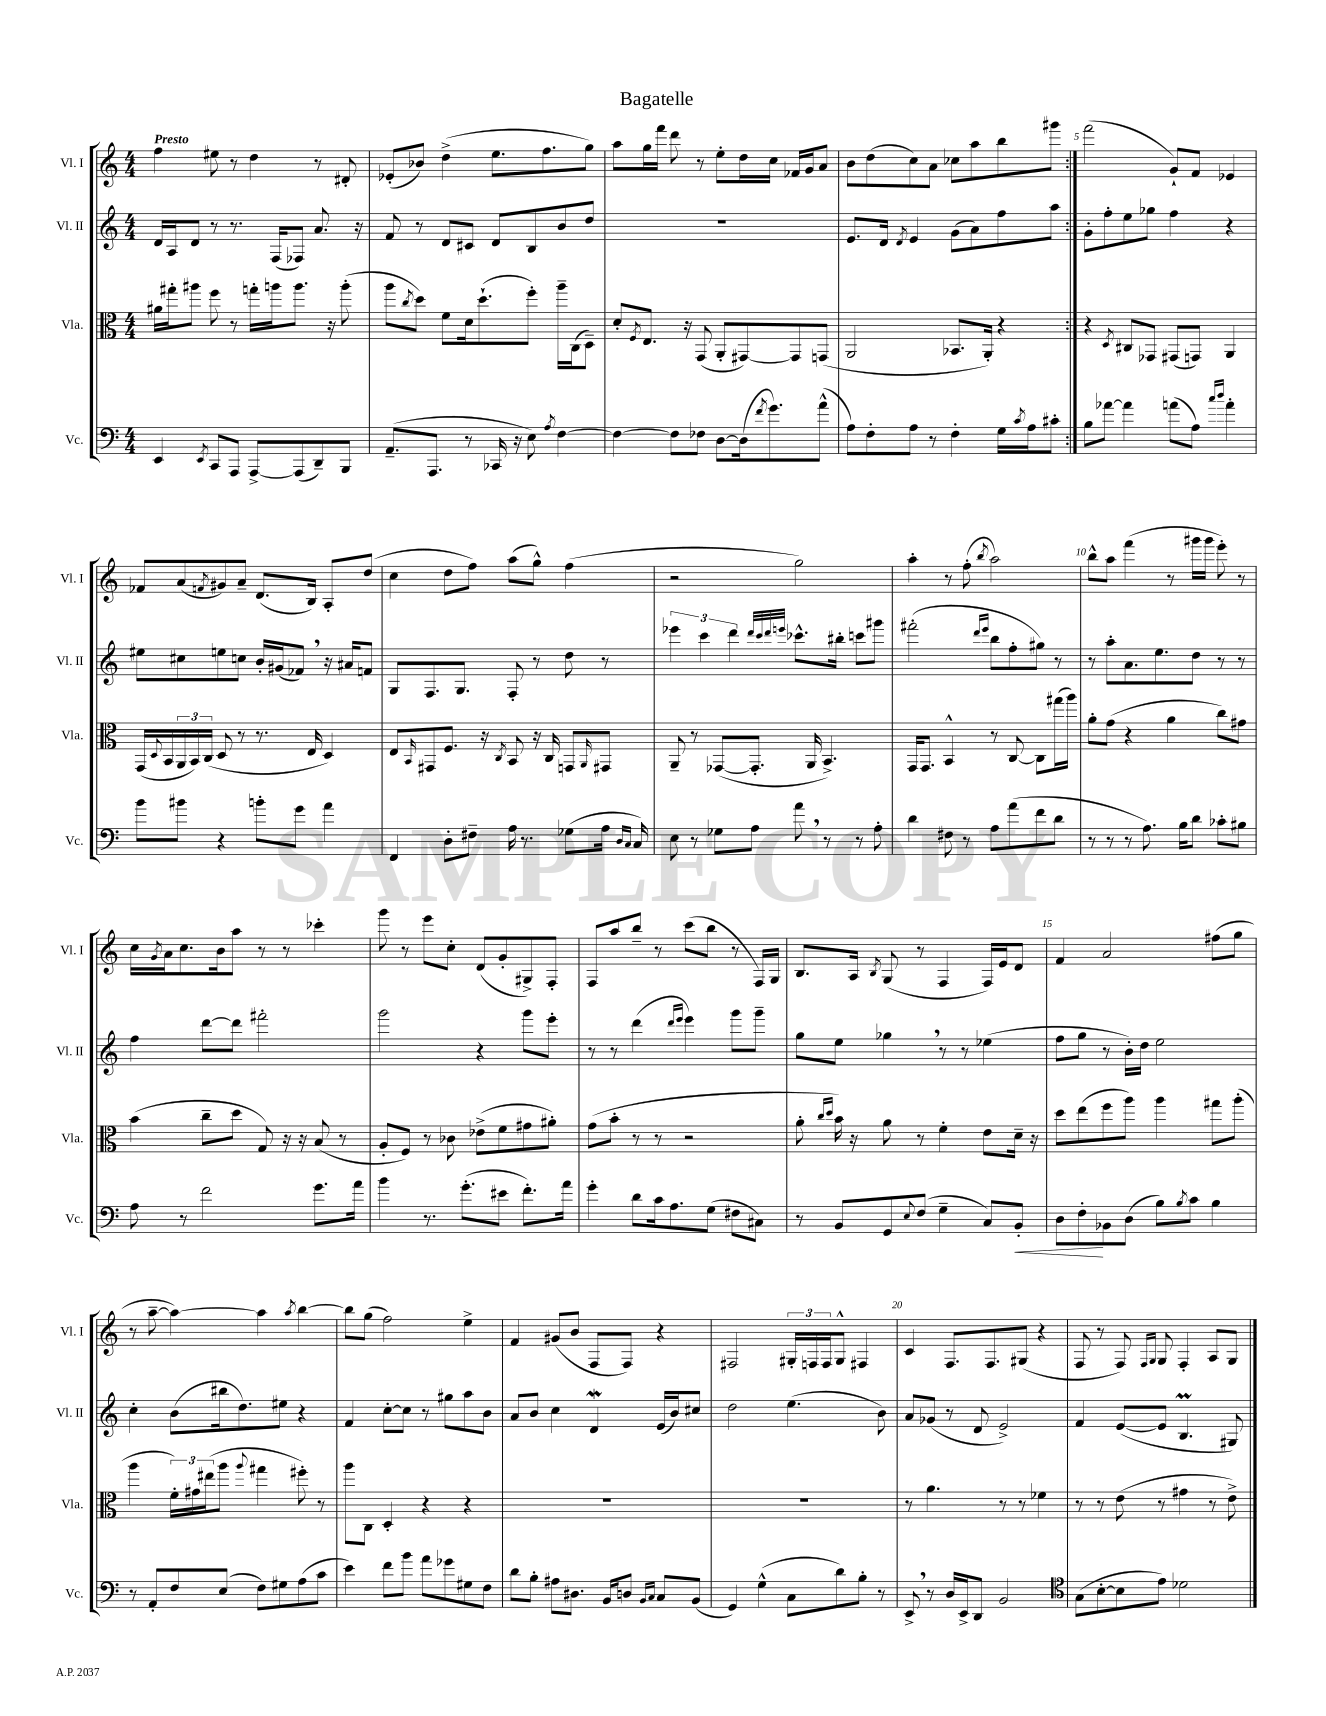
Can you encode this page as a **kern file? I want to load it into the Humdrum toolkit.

**kern	**kern	**kern	**kern
*staff4	*staff3	*staff2	*staff1
*clefF4	*clefC3	*clefG2	*clefG2
*k[]	*k[]	*k[]	*k[]
*M4/4	*M4/4	*M4/4	*M4/4
4EE	16a#	16d	4ff
.	16gg#'	16A	.
.	8aa#	8d	.
8qEE	.	.	.
8CC	8ff	8r	8ee#
8AAA	8r	8.r	8r
[8AAA^	16gg'	.	4dd
.	16aa	(16F	.
(8AAA]	8.aa	8F-)	.
8DD~)	.	8.a	8r
.	16r	.	.
8BBB	(8aa'	.	8d#'
.	.	16r	.
=	=	=	=
(8.AA~	8aa	8f	(8e-'
.	8qcc	.	.
.	8dd)	8r	8b-)
8.AAA	.	.	.
.	8f	8d	(4dd^
8r	16d	8c#	.
.	(8.dd`	.	.
16CC-	.	8d	8.ee
16r	.	.	.
8E)	8ff')	8B	.
.	.	.	8.ff
8qA	.	.	.
[4F	16aa~	8b	.
.	(16C	.	.
.	8D~)	8dd	8gg)
=	=	=	=
4F_	8d'	1r	8aa
.	8qF	.	.
.	8.E	.	16gg
.	.	.	16fff
8F]	.	.	8ddd
.	16r	.	.
8F-	(8GG	.	8r
[8D	8AA'	.	8ee'
(16D]	[8GG#)	.	16dd
8qf	.	.	.
8.g)	.	.	16cc
.	8GG#]	.	16f-
.	.	.	16g
(8a^^	(8GG	.	8a
=	=	=	=
8A)	2AA	8.e	8b
8F'	.	.	(8dd
.	.	16d	.
.	.	8qd	.
8A	.	4e	8cc)
8r	.	.	8a
4F'	8.BB-	(8g	8cc-
.	.	8a)	8aa
.	16AA')	.	.
16G	4r	8ff	8bb
8qc	.	.	.
16A	.	.	.
8c#'	.	8aa	8ggg#
=:|!	=:|!	=:|!	=:|!
8B	4r	8g'	(2fff
[8a-	.	8ff'	.
.	8qD	.	.
4a-]	8C#	8ee	.
.	8GG-	8gg-	.
(8a	(8GG#	4ff	8g`)
8A)	8GG)	.	8f
16qqcc	.	.	.
16qqdd	.	.	.
4a'	4AA	4r	4e-
=	=	=	=
8b	(16GG	8ee#	8f-
.	8qqD	.	.
.	16BB	.	.
8b#	24AA	8cc#	(8a
.	24BB)	.	.
.	(24C	.	.
.	.	.	8qf
4r	8D	8ee	8g#)
.	8r	8cc	8a~
8b'	8.r	16b'	(8.d
.	.	(16g#	.
8g	.	8f-)	.
.	16E	.	16B)
4a	4D)	16r	8A'
.	.	16a#	.
.	.	8f	(8dd
=	=	=	=
4FF	8E	8G	4cc
.	16qqBB	.	.
.	8GG#	8.F	.
8D'	8.F	.	8dd
.	.	8.G	.
8F#~	.	.	8ff)
.	16r	.	.
.	8qC	.	.
16A	8BB	8F'	(8aa
8.r	.	.	.
.	16r	8r	8gg^^)
.	16C	.	.
(8G-	8GG	8dd	(4ff
.	16qqAA	.	.
16A	8GG#	8r	.
16qqD	.	.	.
16qqC	.	.	.
16C)	.	.	.
=	=	=	=
8E	8AA~	6eee-	2r
8r	8r	.	.
.	.	6ccc	.
8G-	([8GG-	.	.
.	.	6ddd	.
8A	8.GG-']	.	.
.	.	32qqddd	.
.	.	32qqccc	.
.	.	32qqddd	.
.	.	32qqeee	.
8a	.	8.ccc-^^	2gg)
.	16AA	.	.
8r	4.BB^)	.	.
.	.	16bb#'	.
8r	.	8ccc	.
8A'	.	8ggg#	.
=	=	=	=
4d	16GG	(2fff#'	4aa'
.	8.GG	.	.
8F#	4BB^^	.	8r
8r	.	.	(8ff'
.	.	16qqddd	.
.	.	16qqeee	8qbb
8A	8r	8bb	2aa)
(8a	[8C	8ff'	.
8f	8C]	8gg#)	.
8d	(16gg#	8r	.
.	16aa)	.	.
=	=	=	=
8r	8a'	8r	8bb^^
8r	(8g	8aa'	8aa
8r	4r	8.a	(4fff
8.A)	.	.	.
.	.	8.ee	.
.	4a	.	8r
16B	.	.	.
8d	.	8dd	16ggg#
.	.	.	16ggg#
8c-'	8cc)	8r	8eee')
8B#	8g#	8r	8r
=	=	=	=
8A	(4b	4ff	16cc
.	.	.	8qg
.	.	.	16a
8r	.	.	8.cc
2f	8cc~	[8ddd	.
.	.	.	16b
.	8dd	8ddd]	8aa
.	8G)	2fff#'	8r
.	16r	.	8r
.	16r	.	.
8.g	(8B	.	4ccc-'
.	8r	.	.
16a	.	.	.
=	=	=	=
4b	8A'	2ggg	8ggg
.	8F)	.	8r
8.r	8r	.	8eee
.	8c-	.	8cc'
(8.g'	.	.	.
.	(8e-^	4r	(8d
8e#	8f	.	8g'
8.f')	8g#	8ggg	8G#^)
.	8a#')	8eee'	8F'
16a	.	.	.
=	=	=	=
4g'	(8g	8r	8F
.	8b'	8r	8aa
8d	8r	(4ddd	8bb~
16c	8r	.	8r
8.A	.	.	.
.	.	16qqddd	.
.	.	16qqeee	.
.	2r	4eee)	(8ccc
(8G	.	.	8bb
8F#	.	8ggg	8r
8C#)	.	8ggg~	16F)
.	.	.	16G
=	=	=	=
8r	8a'	8gg	8.B
.	16qqcc	.	.
.	16qqdd	.	.
8BB	16b)	8ee	.
.	16r	.	16A
.	.	.	8qB
8GG	8a	4gg-	(8G
8qqE	.	.	.
(8F	8r	.	8r
4G~	4f'	8r	4F
.	.	8r	.
8C)	8e	(4ee-	16F)
.	.	.	16e
8BB'	16d~	.	8d
.	16r	.	.
=	=	=	=
8D	8dd	8ff	4f
8F'	(8ee	8gg	.
8BB-	8ff	8r	2a
(8D	8aa)	16b')	.
.	.	16dd	.
8B)	4aa	2ee	.
8qB	.	.	.
8c	.	.	.
4B	8gg#	.	(8ff#
.	(8aa'	.	8gg
=	=	=	=
8r	4aa	4cc'	8r
8AA'	.	.	[8aa~
8F	24f')	(8b	4aa_)
.	24g#	.	.
.	(24ee#	.	.
(8E	8aa	16bb#	.
.	.	8.dd)	.
.	8qqaa	.	.
8F)	4gg#	.	4aa]
8G#	.	8ee#	.
.	.	.	8qaa
(8A	8ff#')	4r	[4bb
8c	8r	.	.
=	=	=	=
4e)	8aa	4f	8bb]
.	8C	.	(8gg
8f	4D'	[8cc'	2ff)
8b	.	8cc]	.
8a	4r	8r	.
8g-	.	8gg#	.
8G#	4r	8aa	4ee^
8F	.	8b	.
=	=	=	=
8d	1r	8a	4f
8B'	.	8b	.
8A#	.	4cc	(8g#
8.D#	.	.	8b
.	.	4d	8F
16BB	.	.	.
8D	.	.	8F)
16qqBB	.	.	.
16qqC	.	.	.
8C	.	(16e	4r
.	.	16b)	.
(8BB	.	8cc#	.
=	=	=	=
4GG)	1r	2dd	2F#
(4G^^	.	.	.
8C	.	(4.ee	24G#'
.	.	.	24F
.	.	.	24F
8d)	.	.	8G#^^
8B'	.	.	4F#
8r	.	8b)	.
=	=	=	=
8EE^	8r	8a	4c
8r	4.a	(8g-	.
16D	.	8r	8.F
16EE^	.	.	.
8DD	.	8d	.
.	.	.	8.F
2BB	8r	2e^)	.
.	8r	.	(8G#
.	4f-	.	4r
=	=	=	=
*clefC4	*	*	*
(8G	8r	4f	8F
[8B'	8r	.	8r
8B]	(8e	([8e	8F)
.	.	.	16qqF
.	.	.	16qqG
8e)	8r	8e]	8G
2d-	4g#	4.B	4F'
.	8r	.	8A
.	8e^)	8G#)	8G
==	==	==	==
*-	*-	*-	*-
